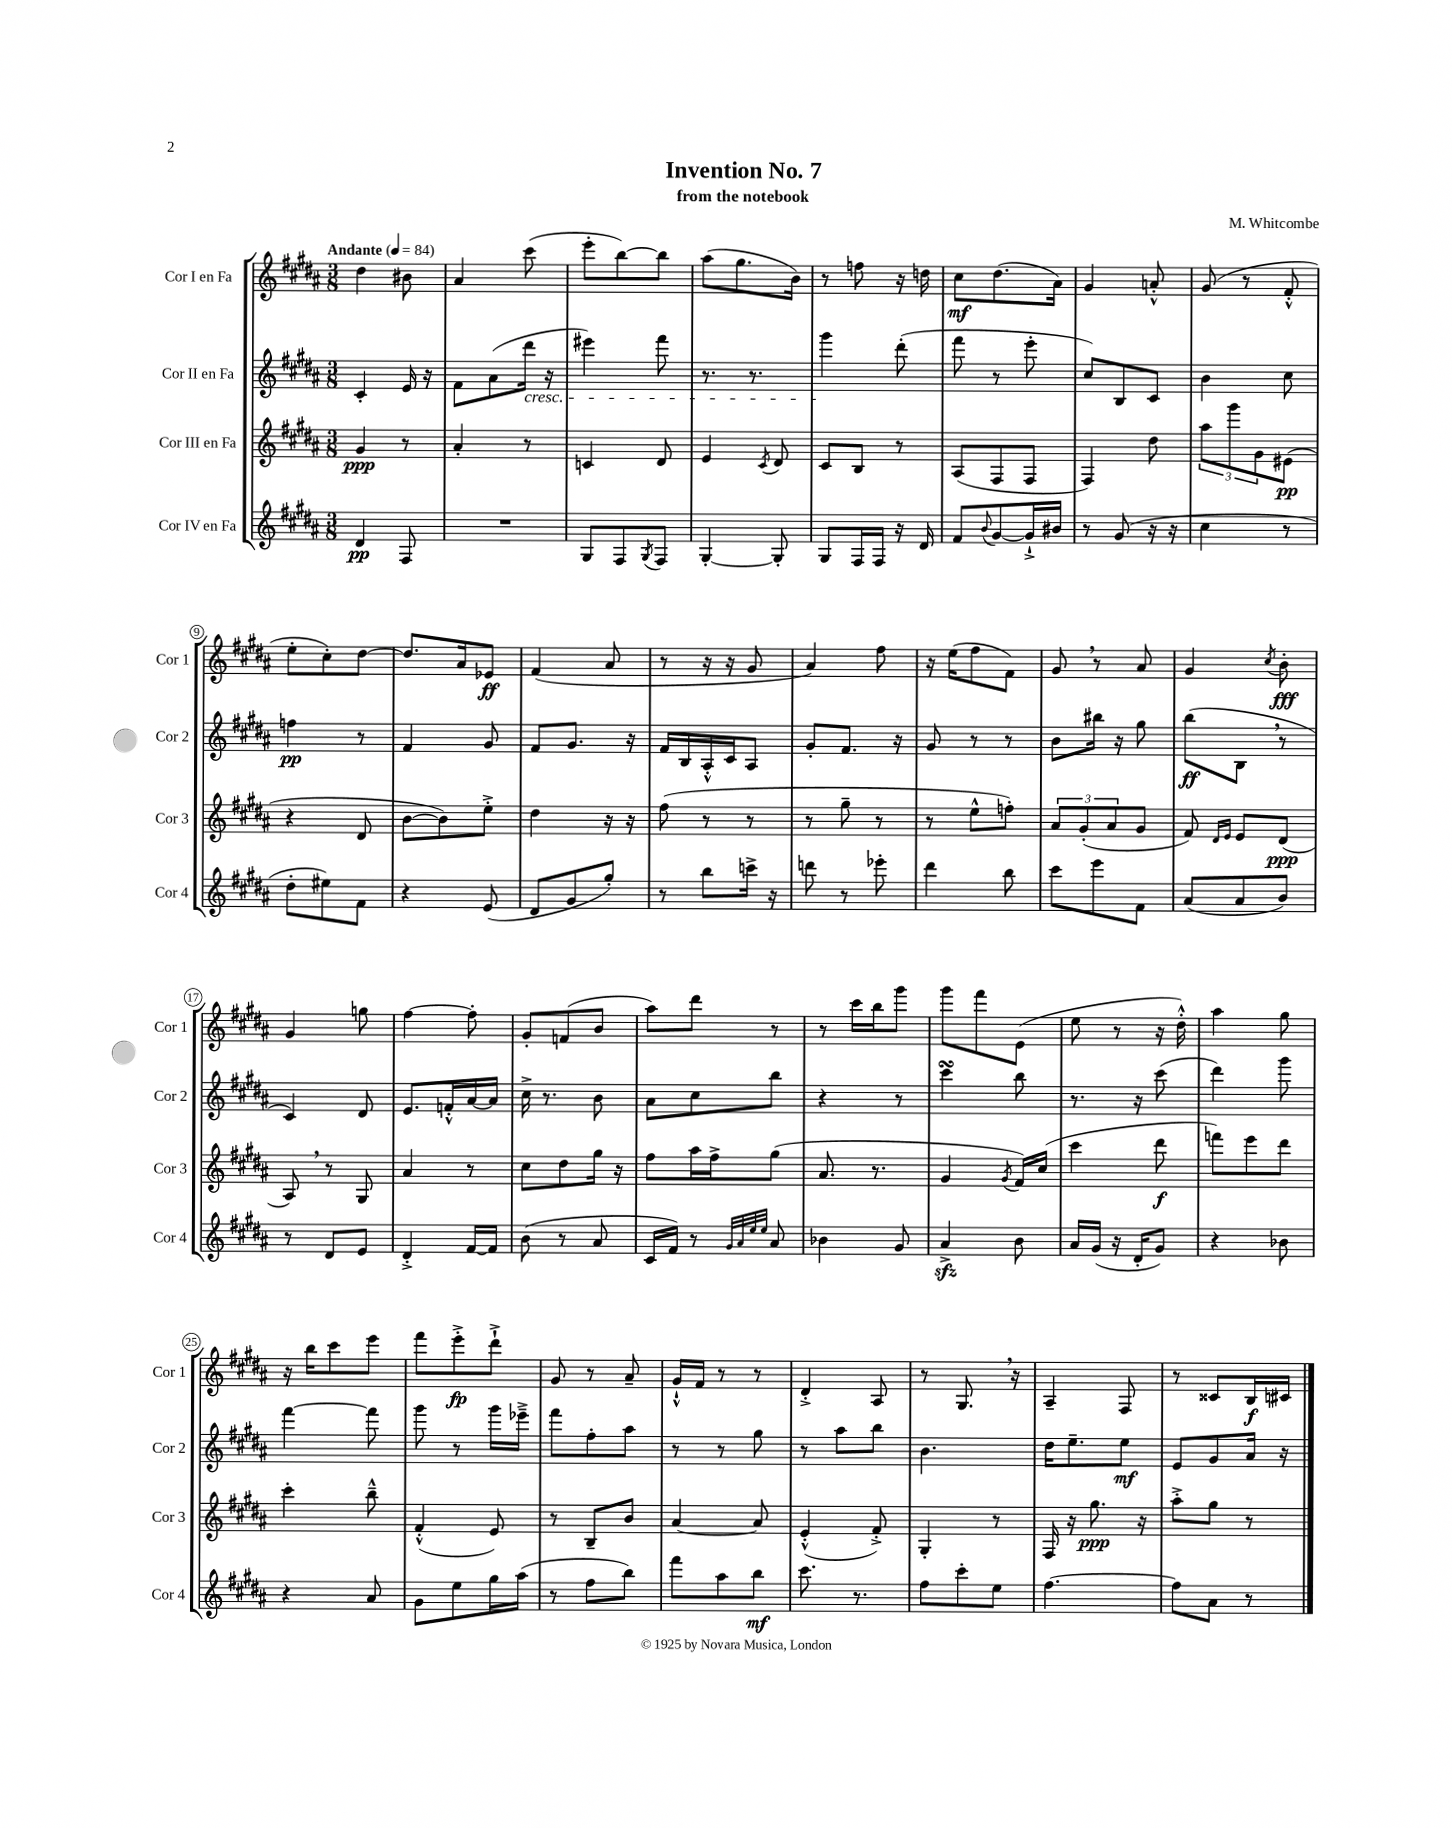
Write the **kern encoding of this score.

**kern	**dynam	**kern	**dynam	**kern	**dynam	**kern	**dynam
*part4	*part4	*part3	*part3	*part2	*part2	*part1	*part1
*staff4	*staff4	*staff3	*staff3	*staff2	*staff2	*staff1	*staff1
*I"Cor IV en Fa	*	*I"Cor III en Fa	*	*I"Cor II en Fa	*	*I"Cor I en Fa	*
*I'Cor 4	*	*I'Cor 3	*	*I'Cor 2	*	*I'Cor 1	*
*clefG2	*	*clefG2	*	*clefG2	*	*clefG2	*
*k[f#c#g#d#a#]	*	*k[f#c#g#d#a#]	*	*k[f#c#g#d#a#]	*	*k[f#c#g#d#a#]	*
*M3/8	*	*M3/8	*	*M3/8	*	*M3/8	*
*MM84	*	*MM84	*	*MM84	*	*MM84	*
=1	=1	=1	=1	=1	=1	=1	=1
!	!	!	!	!	!	!LO:TX:a:B:t=Andante	!
4d#/	pp	4g#/	ppp	4c#'/	.	4dd#\	.
8F#/	.	8r	.	16e/	.	8b#X\	.
.	.	.	.	16r	.	.	.
=2	=2	=2	=2	=2	=2	=2	=2
4.r	.	4a#'/	.	8f#\L	.	4a#/	.
.	.	.	.	(8a#\	.	.	.
!	!	!	!	!LO:TX:b:i:t=cresc.	!	!	!
.	.	8r	.	16ddd#\Jk	.	(8ccc#\	.
.	.	.	.	16r	.	.	.
=3	=3	=3	=3	=3	=3	=3	=3
8G#/L	.	4cn/	.	4eee#X\)	.	8eee'\L	.
8F#/	.	.	.	.	.	[8bb\)	.
8qG#/	.	.	.	.	.	.	.
8F#/J	.	8d#/	.	8fff#\	.	8bb\J]	.
=4	=4	=4	=4	=4	=4	=4	=4
[4G#'/	.	4e/	.	8.r	.	(8aa#\L	.
.	.	.	.	.	.	8.gg#\	.
.	.	.	.	8.r	.	.	.
.	.	8qc#/	.	.	.	.	.
8G#'/]	.	8d#/	.	.	.	.	.
.	.	.	.	.	.	16b\Jk)	.
=5	=5	=5	=5	=5	=5	=5	=5
8G#/L	.	8c#/L	.	4ggg#\	.	8r	.
16F#/L	.	8B/J	.	.	.	8ffn\	.
16F#/JJ	.	.	.	.	.	.	.
16r	.	8r	.	(8ddd#'\	.	16r	.
16d#/	.	.	.	.	.	16ddn\	.
=6	=6	=6	=6	=6	=6	=6	=6
8f#/L	.	(8A#/L	.	8fff#\	.	8cc#\L	mf
8qqb/	.	.	.	.	.	.	.
[8g#/	.	8F#/	.	8r	.	(8.dd#\	.
16g#`^/L]	.	8F#/J	.	8eee'\	.	.	.
16b#X/JJ	.	.	.	.	.	16a#\Jk)	.
=7	=7	=7	=7	=7	=7	=7	=7
8r	.	4F#/)	.	8cc#/L)	.	4g#/	.
(8g#/	.	.	.	8B/	.	.	.
16r	.	8dd#\	.	8c#/J	.	8an'^^/	.
16r	.	.	.	.	.	.	.
=8	=8	=8	=8	=8	=8	=8	=8
4cc#\	.	12aa#\L	.	4b\	.	(8g#/	.
.	.	12ggg#\	.	.	.	.	.
.	.	.	.	.	.	8r	.
.	.	12g#\	.	.	.	.	.
8r	.	(8e#X\J	pp	8cc#\	.	8f#'^^/	.
!!LO:LB:g=z
=9	=9	=9	=9	=9	=9	=9	=9
8dd#'\L	.	4r	.	4ffn\	pp	8ee'\L	.
8ee#X\)	.	.	.	.	.	8cc#'\)	.
8f#\J	.	8d#/	.	8r	.	[8dd#\J	.
=10	=10	=10	=10	=10	=10	=10	=10
4r	.	[8b\L	.	4f#/	.	8.dd#/L]	.
.	.	8b\])	.	.	.	.	.
.	.	.	.	.	.	16a#/k	.
(8e/	.	8ee'^\J	.	8g#/	.	8e-X/J	ff
=11	=11	=11	=11	=11	=11	=11	=11
8d#/L	.	4dd#\	.	8f#/L	.	(4f#/	.
8g#/	.	.	.	8.g#/J	.	.	.
8gg#'/J)	.	16r	.	.	.	8a#/	.
.	.	16r	.	16r	.	.	.
=12	=12	=12	=12	=12	=12	=12	=12
8r	.	(8ff#\	.	16f#/LL	.	8r	.
.	.	.	.	16B/	.	.	.
8bb\L	.	8r	.	16A#'^^/	.	16r	.
.	.	.	.	16c#/J	.	16r	.
16cccn^\Jk	.	8r	.	8A#/J	.	8g#/	.
16r	.	.	.	.	.	.	.
=13	=13	=13	=13	=13	=13	=13	=13
8dddn\	.	8r	.	8g#'/L	.	4a#/)	.
8r	.	8gg#~\	.	8.f#/J	.	.	.
8eee-X'\	.	8r	.	.	.	8ff#\	.
.	.	.	.	16r	.	.	.
=14	=14	=14	=14	=14	=14	=14	=14
4ddd#\	.	8r	.	8g#/	.	16r	.
.	.	.	.	.	.	(16ee\KL	.
.	.	8ee^^\L	.	8r	.	8ff#\	.
8bb\	.	8ffn'\J)	.	8r	.	8f#\J)	.
=15	=15	=15	=15	=15	=15	=15	=15
8ccc#\L	.	12a#/L	.	8b\L	.	8g#,/	.
.	.	(12g#'/	.	.	.	.	.
8eee\	.	.	.	16bb#X\Jk	.	8r	.
.	.	12a#/	.	.	.	.	.
.	.	.	.	16r	.	.	.
8f#\J	.	8g#/J	.	8gg#\	.	8a#/	.
=16	=16	=16	=16	=16	=16	=16	=16
(8a#/L	.	8f#/)	.	(8bb\L	ff	4g#/	.
.	.	16qqd#/LL	.	.	.	.	.
.	.	16qqe/JJ	.	.	.	.	.
8a#/	.	8e/L	.	8B,\J	.	.	.
.	.	.	.	.	.	8qcc#/	.
8b/J)	.	(8d#/J	ppp	8r	.	8b'\	fff
!!LO:LB:g=z
=17	=17	=17	=17	=17	=17	=17	=17
8r	.	8A#,/)	.	4c#/)	.	4g#/	.
8d#/L	.	8r	.	.	.	.	.
8e/J	.	8G#/	.	8d#/	.	8ggn\	.
=18	=18	=18	=18	=18	=18	=18	=18
4d#'^/	.	4a#/	.	8.e/L	.	[4ff#\	.
.	.	.	.	16fn'^^/L	.	.	.
[16f#/LL	.	8r	.	[16a#/	.	8ff#'\]	.
16f#/JJ]	.	.	.	16a#/JJ]	.	.	.
=19	=19	=19	=19	=19	=19	=19	=19
(8b\	.	8cc#\L	.	16cc#^\	.	8g#'/L	.
.	.	.	.	8.r	.	.	.
8r	.	8dd#\	.	.	.	(8fn/	.
8a#/	.	16gg#\Jk	.	8b\	.	8b/J	.
.	.	16r	.	.	.	.	.
=20	=20	=20	=20	=20	=20	=20	=20
16c#/LL	.	8ff#\L	.	8a#\L	.	8aa#\L)	.
16f#/JJ)	.	.	.	.	.	.	.
8r	.	16aa#\L	.	8cc#\	.	8ddd#\J	.
.	.	16ff#^\J	.	.	.	.	.
32qqg#/LLL	.	.	.	.	.	.	.
32qqa#/	.	.	.	.	.	.	.
32qqee/	.	.	.	.	.	.	.
32qqee/JJJ	.	.	.	.	.	.	.
8a#/	.	(8gg#\J	.	8bb\J	.	8r	.
=21	=21	=21	=21	=21	=21	=21	=21
4b-X\	.	8.a#/	.	4r	.	8r	.
.	.	.	.	.	.	16ccc#\LL	.
.	.	8.r	.	.	.	16bb\J	.
8g#/	.	.	.	8r	.	8ggg#\J	.
=22	=22	=22	=22	=22	=22	=22	=22
4a#zz^/	.	4g#/	.	4ccc#sSSS\	.	8ggg#\L	.
.	.	.	.	.	.	8fff#\	.
.	.	8qg#/	.	.	.	.	.
8b\	.	16f#/LL)	.	8bb\	.	(8e\J	.
.	.	(16cc#/JJ	.	.	.	.	.
=23	=23	=23	=23	=23	=23	=23	=23
16a#/LL	.	4ccc#\	.	8.r	.	8ee\	.
(16g#/JJ	.	.	.	.	.	.	.
16r	.	.	.	.	.	8r	.
16d#'/KL	.	.	.	16r	.	.	.
8g#/J)	.	8ddd#\	f	(8ccc#\	.	16r	.
.	.	.	.	.	.	16dd#'^^\)	.
=24	=24	=24	=24	=24	=24	=24	=24
4r	.	8fffn\L)	.	4ddd#\)	.	4aa#\	.
.	.	8eee\	.	.	.	.	.
8b-X\	.	8ddd#\J	.	8ggg#\	.	8gg#\	.
!!LO:LB:g=z
=25	=25	=25	=25	=25	=25	=25	=25
4r	.	4ccc#'\	.	[4fff#\	.	16r	.
.	.	.	.	.	.	16bb\KL	.
.	.	.	.	.	.	8ccc#\	.
8a#/	.	8bb~^^\	.	8fff#\]	.	8eee\J	.
=26	=26	=26	=26	=26	=26	=26	=26
8g#\L	.	(4f#'^^/	.	8ggg#\	.	8fff#\L	.
8ee\	.	.	.	8r	.	8eee'^\	fp
16gg#\L	.	8e/)	.	16ggg#\LL	.	8ddd#`^\J	.
(16aa#\JJ	.	.	.	16eee-X~^\JJ	.	.	.
=27	=27	=27	=27	=27	=27	=27	=27
8r	.	8r	.	8fff#\L	.	8g#/	.
8ff#\L	.	8B~/L	.	8ff#'\	.	8r	.
8bb\J)	.	8b/J	.	8aa#\J	.	8a#~/	.
=28	=28	=28	=28	=28	=28	=28	=28
8fff#\L	.	[4a#/	.	8r	.	16g#`^^/LL	.
.	.	.	.	.	.	16f#/JJ	.
8aa#\	.	.	.	8r	.	8r	.
8bb\J	mf	8a#/]	.	8gg#\	.	8r	.
=29	=29	=29	=29	=29	=29	=29	=29
8.ccc#\	.	(4e'^^/	.	8r	.	4d#'^/	.
.	.	.	.	8aa#\L	.	.	.
8.r	.	.	.	.	.	.	.
.	.	8f#'^/)	.	8bb\J	.	8A#/	.
=30	=30	=30	=30	=30	=30	=30	=30
8ff#\L	.	4G#'/	.	4.b\	.	8r	.
8ccc#'\	.	.	.	.	.	8.G#,/	.
8ee\J	.	8r	.	.	.	.	.
.	.	.	.	.	.	16r	.
=31	=31	=31	=31	=31	=31	=31	=31
[4.ff#\	.	16F#/	.	16dd#\KL	.	4A#~/	.
.	.	16r	.	8.ee~\	.	.	.
.	.	8.gg#\	ppp	.	.	.	.
.	.	.	.	8ee\J	mf	8F#/	.
.	.	16r	.	.	.	.	.
=32	=32	=32	=32	=32	=32	=32	=32
8ff#\L]	.	8aa#'^\L	.	8e/L	.	8r	.
8a#\J	.	8gg#\J	.	8g#/	.	8c##X/L	.
8r	.	8r	.	16a#/Jk	.	16B/L	f
.	.	.	.	16r	.	16c#X/JJ	.
==	==	==	==	==	==	==	==
*-	*-	*-	*-	*-	*-	*-	*-
